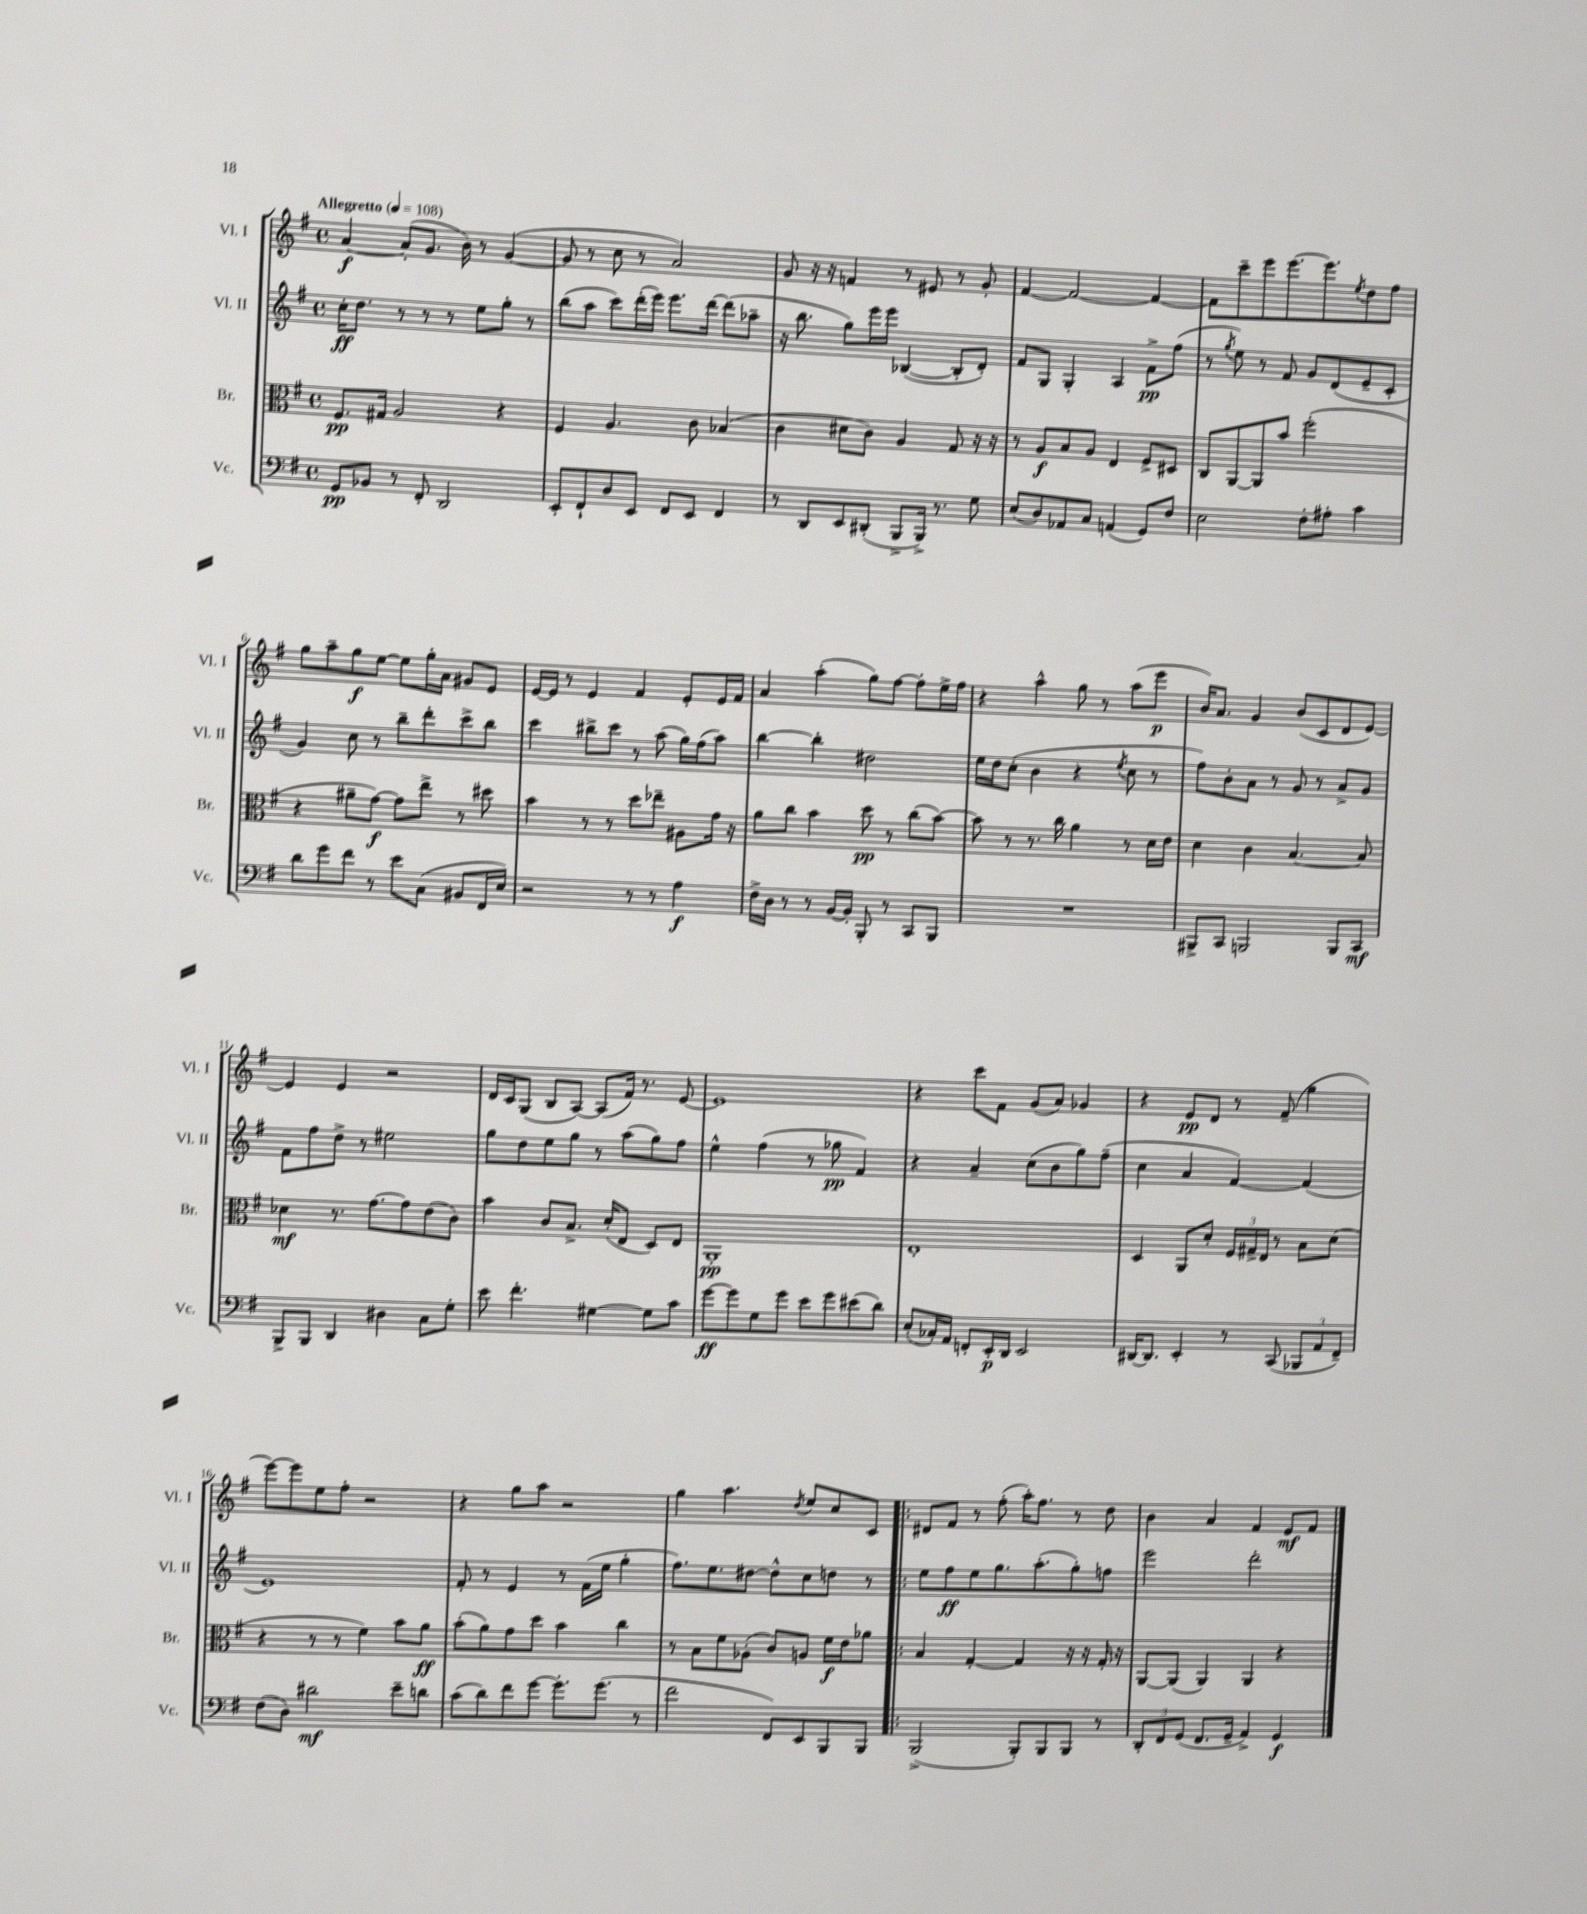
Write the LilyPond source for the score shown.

<<
\new StaffGroup <<
\new Staff = "s0" \with { instrumentName = "Vl. I" shortInstrumentName = "Vl. I" } {
    \clef treble \key g \major \defaultTimeSignature \time 4/4 \tempo "Allegretto" 4 = 108
    a'4~\f a'8-.( g'8. b'16) r8 g'4~( |
    g'8 r8 c''8 r8 a'2) |
    g'8 r16 r16 f'4 r8 eis'8 r8 g'8-. |
    fis'4~ fis'2~ fis'4~ |
    fis'8 c'''8-- e'''8 e'''8.~ e'''8. \acciaccatura { e''8 } d''8 fis''8 |
    g''8 a''8-- g''8\f e''8~ e''8 g''16-. a'16 gis'8 e'8 |
    e'16~ e'16 r8 e'4 fis'4 e'8-. e'16 fis'16 |
    a'4 a''4-.( g''8) fis''8~ fis''8-. e''16-> fis''16 |
    r4 a''4-^ g''8 r8 a''8( e'''8\p |
    b'16) a'8. g'4 b'8( c'8 d'8 e'8~) |
    e'4 e'4 r2 |
    d'16 c'16 g8( b8 a8~) a8( fis'16) r8. e'8~ |
    e'1 |
    r4 c'''8 fis'8 g'8( a'8) ges'4 |
    r4 e'8\pp d'8 r8 fis'8--( g''4 |
    e'''8~) e'''8 e''8 fis''8-. r2 |
    r4 g''8 a''8 r2 |
    g''4 a''4. \acciaccatura { d''8 } e''8 c''8 c'8 |
    \bar ".|:" dis'8 fis'8 r8 fis''8-.( a''16-.) fis''8. r8 d''8 |
    b'4 a'4 fis'4 e'8\mf fis'8 \bar "|." |
}
\new Staff = "s1" \with { instrumentName = "Vl. II" shortInstrumentName = "Vl. II" } {
    \clef treble \key g \major \defaultTimeSignature \time 4/4
    c''16-.\ff d''8. r8 r8 r8 e''8 g''8-. r8 |
    b''8( a''8 c'''8) d'''16-.( e'''16) e'''8. d'''16~ d'''8( aes''8-- |
    r16 b''8. g''8) e'''16 e'''16 bes4~( bes8-. d'8-.) |
    fis'8 g8 g4-. a4 fis'8->\pp fis''8( |
    r8 \acciaccatura { g''8 } e''8) r8 fis'8 g'8 d'8( e'8-- c'8-. |
    g'4) c''8 r8 b''8-- d'''8-. c'''8-> b''8 |
    c'''4 bis''8-> c'''8 r8 a''8( g''16) fis''16( a''8) |
    b''4~ b''4-. dis''2 |
    e''16 d''16 c''8-.( b'4 r4 \acciaccatura { e''8 } c''8 r8 |
    fis''8) b'8-. a'8 r8 g'8 r8 a'8-> g'8 |
    fis'8 fis''8 d''8-> r8 eis''2 |
    g''8 d''8 e''8 g''8 r8 a''8( g''8) fis''8 |
    e''4-^ fis''4( r8 ges''8\pp fis'4) |
    r4 a'4-- c''8( b'8 g''8) fis''8--( |
    c''4 a'4 fis'4~) fis'4( |
    e'1) |
    fis'8-. r8 e'4 r8 fis'16( e''16 g''4-. |
    fis''8.) e''8. dis''8~ dis''8-^ c''8 d''8 r8 |
    \bar ".|:" e''8 fis''8\ff e''8 g''8. a''8.-.( g''8-.) f''8 |
    e'''2 d'''2-. \bar "|." |
}
\new Staff = "s2" \with { instrumentName = "Br." shortInstrumentName = "Br." } {
    \clef alto \key g \major \defaultTimeSignature \time 4/4
    fis8.\pp gis16 a2 r4 |
    fis4 a4. c'8 bes4( |
    c'4 dis'8 c'8) a4 g8 r16 r16 |
    r8 a8\f b8 a8 e4 fis8-> dis8 |
    c8 a,8~ a,8 b'8 fis''2-.( |
    r4 ais'8-- g'8~\f) g'8 e''8-> r8 dis''8 |
    b'4 r8 r8 d''8 ees''8-- ais8 g'16 r16 |
    a'8 c''8 b'4 d''8\pp r8 c''8( b'8~) |
    b'8 r8 r8. c''16 a'4 r8 d'16 e'16 |
    d'4 c'4 b4.~ b8 |
    des'4\mf r8. g'8.~ g'8 e'8( c'8) |
    b'4 c'8 b8.-> d'16-.( e8 d8) e8 |
    a,1-.\pp |
    e1-. |
    d4 a,8 d'8-. \tuplet 3/2 { fis16 gis16-> e16 } r8 b8 d'8( |
    r4 r8 r8 fis'4) b'8 a'8\ff |
    b'8-.( a'8) g'8 d''8 b'4 c''4 |
    r8 b8 fis'8 aes8-.( c'8) a8 fis'16\f e'16 aes'8 |
    \bar ".|:" b4 g4~-. g4 r16 r16 g16-. r16 |
    a,8~ a,8( a,4) a,4 r4 \bar "|." |
}
\new Staff = "s3" \with { instrumentName = "Vc." shortInstrumentName = "Vc." } {
    \clef bass \key g \major \defaultTimeSignature \time 4/4
    g,8\pp bes,8 r8 fis,8-. d,2 |
    e,8-. fis,8-! d8 e,8 fis,8 e,8 fis,4 |
    r8 d,8 e,8 dis,8-.( b,,8-> b,,16->) r8. g8 |
    e8( d8) aes,8 c8 a,4( g,8) fis8 |
    e2 fis8-. ais8-. c'4 |
    d'8 g'8 fis'8 r8 e'8 c8( bis,8 fis,16 e16) |
    r2 r8 r8 a4\f |
    fis16-> d16 r8 r8 b,16~ b,16-. b,,8-. r8 c,8 b,,8 |
    R1 |
    bis,,8-> c,8 b,,2 b,,8 c,8\mf |
    b,,8-> b,,8 d,4 dis4 c8 g8-. |
    e'8 fis'4.-. gis4~ gis8 c'8 |
    g'8~\ff g'8 g8 g'8 e'8 g'8 eis'8( d'8) |
    e8-.( ces16-.) a,16 f,8-. e,16-.\p d,16 e,2 |
    dis,16~ dis,8. e,4-. r8 c,8( \tuplet 3/2 { bes,,8 a,8 fis,8--) } |
    fis8( d8) dis'2\mf e'8-- d'8 |
    c'8( d'8) fis'8 g'8~ g'8.-. g'8.( r8 |
    fis'2 fis,8) e,8 b,,8 b,,8 |
    \bar ".|:" b,,2->( b,,8-.) b,,8 b,,8 r8 |
    \tuplet 3/2 { d,8-. fis,8 g,8( } fis,8. g,16-- a,4->) g,4\f \bar "|." |
}
>>
>>
